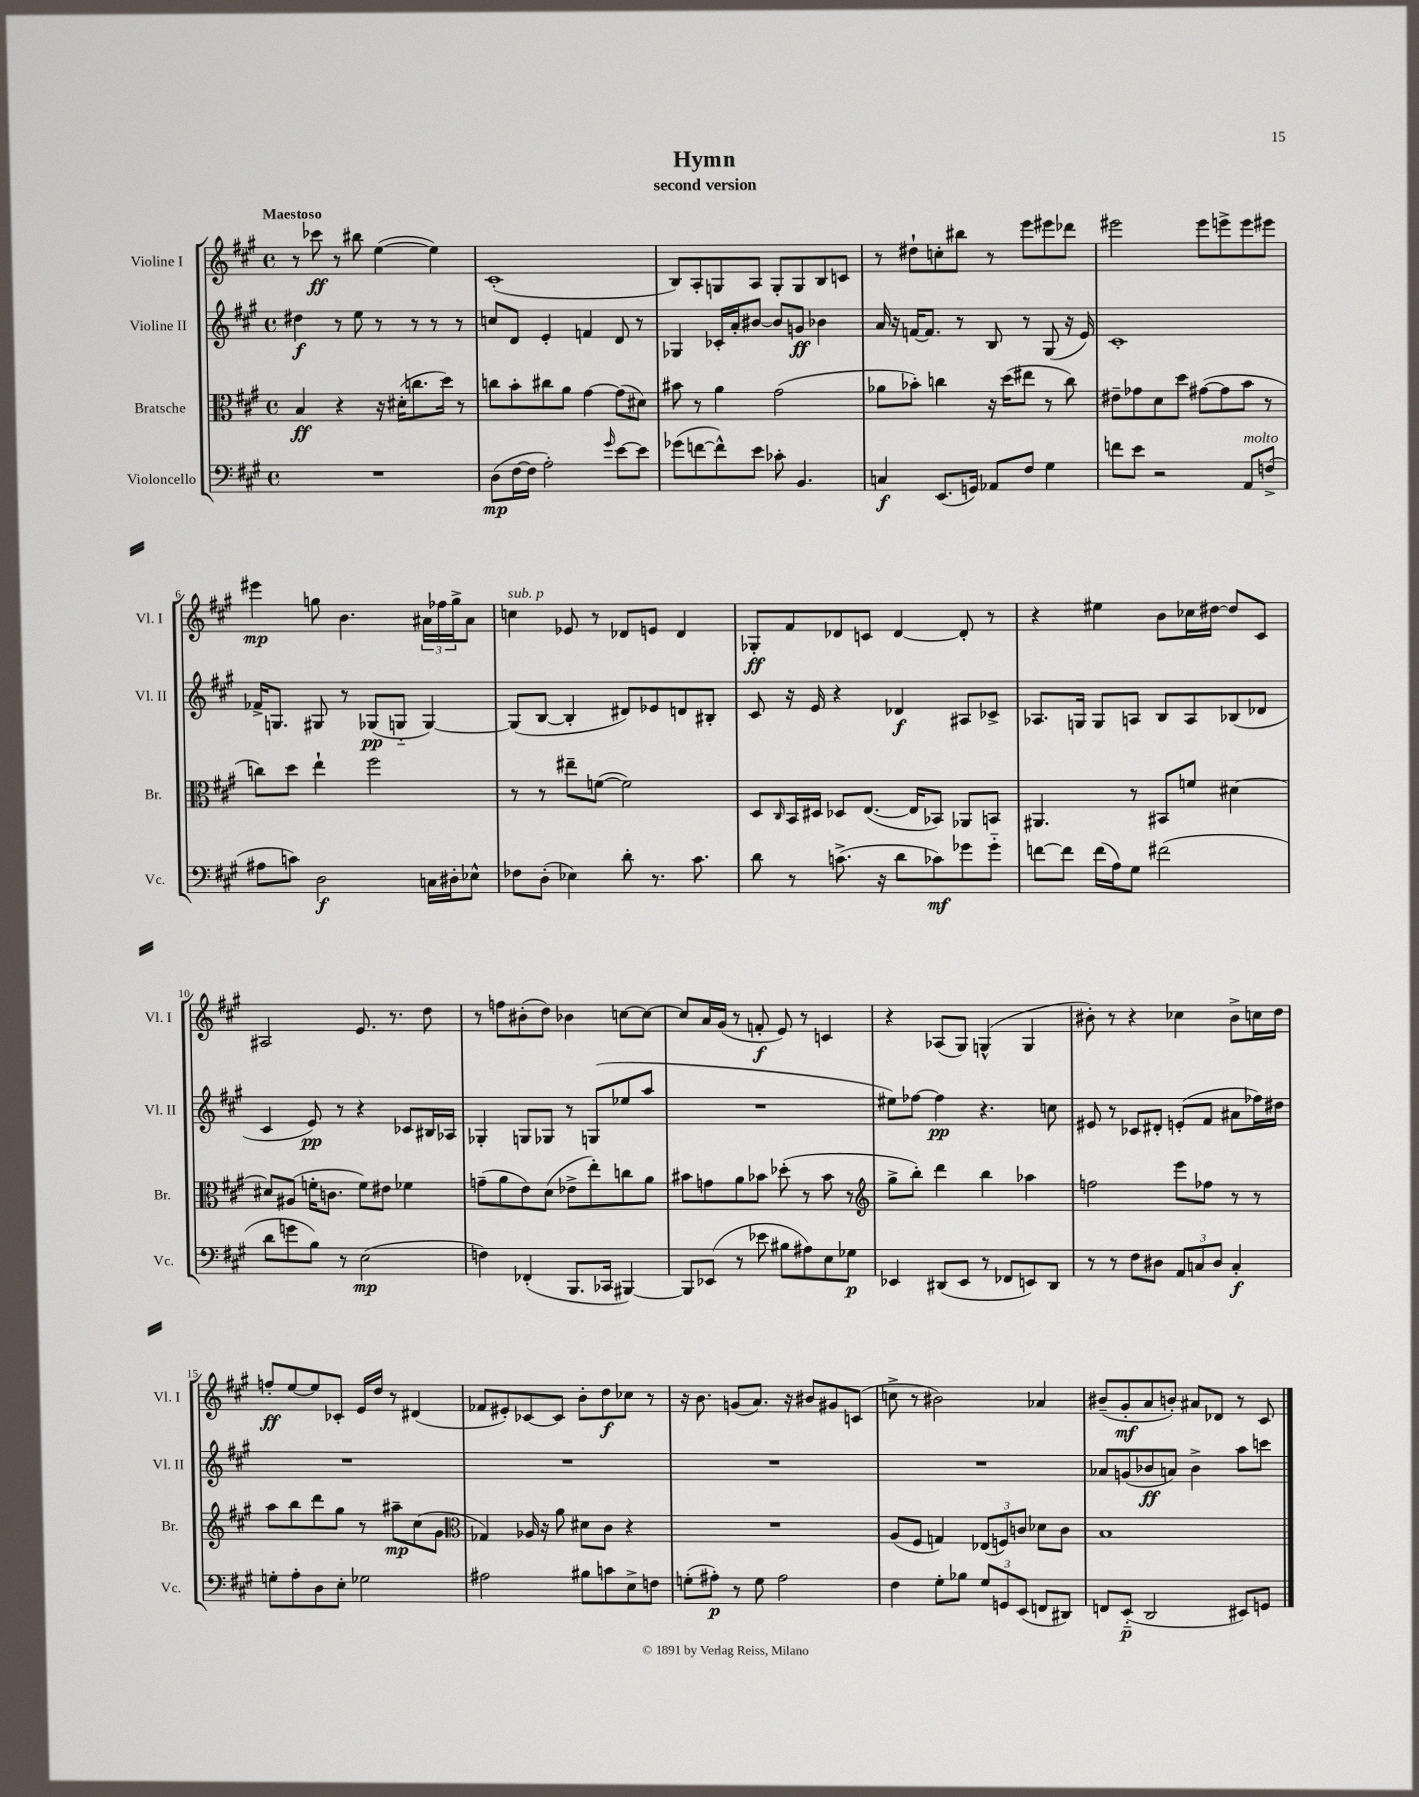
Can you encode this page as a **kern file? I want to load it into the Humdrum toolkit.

**kern	**dynam	**kern	**dynam	**kern	**dynam	**kern	**dynam
*part4	*part4	*part3	*part3	*part2	*part2	*part1	*part1
*staff4	*staff4	*staff3	*staff3	*staff2	*staff2	*staff1	*staff1
*I"Violoncello	*	*I"Bratsche	*	*I"Violine II	*	*I"Violine I	*
*I'Vc.	*	*I'Br.	*	*I'Vl. II	*	*I'Vl. I	*
*clefF4	*	*clefC3	*	*clefG2	*	*clefG2	*
*k[f#c#g#]	*	*k[f#c#g#]	*	*k[f#c#g#]	*	*k[f#c#g#]	*
*M4/4	*	*M4/4	*	*M4/4	*	*M4/4	*
*met(c)	*	*met(c)	*	*met(c)	*	*met(c)	*
=1	=1	=1	=1	=1	=1	=1	=1
!	!	!	!	!	!	!LO:TX:a:B:t=Maestoso	!
1r	.	4B/	ff	4dd#X\	f	8r	.
.	.	.	.	.	.	8ccc-X\	ff
.	.	4r	.	8r	.	8r	.
.	.	.	.	8ee\	.	8bb#X\	.
.	.	16r	.	8r	.	([4ee\	.
.	.	(16d#X'\KL	.	.	.	.	.
.	.	8.ccn\	.	8r	.	.	.
.	.	.	.	8r	.	4ee\])	.
.	.	16dd\Jk)	.	.	.	.	.
.	.	8r	.	8r	.	.	.
=2	=2	=2	=2	=2	=2	=2	=2
(8D\L	mp	8ccn\L	.	8ccn/L	.	(1c#'	.
[16F#\L	.	8b'\	.	8d/J	.	.	.
16F#\JJ]	.	.	.	.	.	.	.
2A'\)	.	8cc#X\	.	4e'/	.	.	.
.	.	8a\J	.	.	.	.	.
.	.	[4g#\	.	4fn/	.	.	.
16qqg#/	.	.	.	.	.	.	.
[8e\L	.	(8g#\L]	.	8d/	.	.	.
8e\J]	.	8d#X\J)	.	8r	.	.	.
=3	=3	=3	=3	=3	=3	=3	=3
(8g-X\L	.	8b#X\	.	4G-X/	.	8B/L)	.
[8fn\	.	8r	.	.	.	8A'/	.
8f^^\])	.	4a\	.	16c-X'/LL	.	8Gn/	.
.	.	.	.	16a'/J	.	.	.
8e\J	.	.	.	[8b#X/J	.	8A/J	.
8c-X'\	.	(2g#\	.	8b#/L]	.	8G'/L	.
4.BB/	.	.	.	8gn/J	ff	8G/	.
.	.	.	.	4b-X\	.	8B/	.
.	.	.	.	.	.	8cn/J	.
=4	=4	=4	=4	=4	=4	=4	=4
4Cn/	f	8a-X\L	.	16a/	.	8r	.
.	.	.	.	16r	.	.	.
.	.	8b-X'\J)	.	[16fn/KL	.	8dd#X`\L	.
.	.	.	.	8.f/J]	.	.	.
(8.EE/L	.	4ccn\	.	.	.	8ccn'\	.
.	.	.	.	8r	.	8bb#X\J	.
16GGn/Jk)	.	.	.	.	.	.	.
8AA-X/L	.	16r	.	8B/	.	8r	.
.	.	(16dd\KL	.	.	.	.	.
8F#/J	.	8ee#X\J	.	8r	.	8eee\L	.
4G#\	.	8r	.	(8G#/	.	8eee#X\	.
.	.	8cc\)	.	16r	.	8ddd-X\J	.
.	.	.	.	16e/)	.	.	.
=5	=5	=5	=5	=5	=5	=5	=5
8fn\L	.	8e#X~\L	.	1c#'	.	2eee#X\	.
8e\J	.	8g-X\	.	.	.	.	.
2r	.	8d\	.	.	.	.	.
.	.	8dd\J	.	.	.	.	.
.	.	([8g#X\L	.	.	.	8eee#\L	.
.	.	8g#\]	.	.	.	8eeen^\	.
!LO:TX:a:i:t=molto	!	!	!	!	!	!	!
8AA/L	.	8b\J	.	.	.	8eee\	.
(8Fn^/J	.	8r	.	.	.	8eee#X\J	.
!!LO:LB:g=z
=6	=6	=6	=6	=6	=6	=6	=6
8A#X\L	.	8ccn\L)	.	16f-X^/KL	.	4eee#X\	mp
.	.	.	.	8.Gn/J	.	.	.
8cn\J)	.	8dd\J	.	.	.	.	.
2D\	f	4ee`\	.	8G#X/	.	8ggn\	.
.	.	.	.	8r	.	4.b\	.
.	.	2ff#\	.	(8G-X/L	pp	.	.
.	.	.	.	8Gn/J	.	.	.
16Cn\LL	.	.	.	[4G/)	.	24a#X\LL	.
.	.	.	.	.	.	24ff-X\	.
16D#X'\J	.	.	.	.	.	.	.
.	.	.	.	.	.	24gg^\J	.
8E-X^^\J	.	.	.	.	.	8a#\J	.
=7	=7	=7	=7	=7	=7	=7	=7
!	!	!	!	!	!	!LO:TX:a:i:t=sub. p	!
8F-X\L	.	8r	.	(8G/L]	.	4ccn\	.
(8D'\J	.	8r	.	[8B/J	.	.	.
4E-X\)	.	8ee#X~\L	.	4B'/]	.	8e-X/	.
.	.	([8fn\J	.	.	.	8r	.
8d'\	.	2f\])	.	8d#X/L)	.	8d-X/L	.
8.r	.	.	.	8e-X/	.	8en/J	.
.	.	.	.	8dn/	.	4d-/	.
8.c#\	.	.	.	.	.	.	.
.	.	.	.	8B#X'/J	.	.	.
=8	=8	=8	=8	=8	=8	=8	=8
8d\	.	8D/L	.	8c#/	.	8G-X'/L	ff
.	.	16qqC#/	.	.	.	.	.
8r	.	16BB/L	.	16r	.	8f#/	.
.	.	16D#X/JJ	.	16e/	.	.	.
(8.cn^\	.	8D-X/L	.	4r	.	8d-X/	.
.	.	([8.E/J	.	.	.	8cn/J	.
16r	.	.	.	.	.	.	.
8d\L	.	.	.	4d-X/	f	[4d-/	.
.	.	16E/KL]	.	.	.	.	.
8c-X\)	mf	8BB-X/J)	.	.	.	.	.
8g-X\	.	8AA-X/L	.	8A#X/L	.	8d-'/]	.
8g-\J	.	8BBn/J	.	8c-X^/J	.	8r	.
=9	=9	=9	=9	=9	=9	=9	=9
[8fn\L	.	4.AA#X/	.	8.A-X/L	.	4r	.
8f\J]	.	.	.	.	.	.	.
.	.	.	.	16Gn/Jk	.	.	.
(16f\LL	.	.	.	8G/L	.	4ee#X\	.
16A\J)	.	.	.	.	.	.	.
8G#\J	.	8r	.	8An/J	.	.	.
(2f#X\	.	8BB#X/L	.	8B/L	.	8b\L	.
.	.	8fn/J	.	8A/	.	16cc-X\L	.
.	.	.	.	.	.	[16dd#X\JJ	.
.	.	[4d#X\	.	(8B-X/	.	8dd#/L]	.
.	.	.	.	8d-X/J	.	8c#/J	.
!!LO:LB:g=z
=10	=10	=10	=10	=10	=10	=10	=10
8d\L	.	8d#X/L]	.	4c#/	.	2A#X/	.
8gn\	.	(8A#X/J	.	.	.	.	.
8B\J)	.	16fn'\KL	.	8e/)	pp	.	.
.	.	8.cn\J	.	.	.	.	.
8r	.	.	.	8r	.	.	.
(2E\	mp	8f\L)	.	4r	.	8.e/	.
.	.	8e#X\J	.	.	.	.	.
.	.	.	.	.	.	8.r	.
.	.	4f-X\	.	8c-X/L	.	.	.
.	.	.	.	16B#X/L	.	8dd\	.
.	.	.	.	16A-X/JJ	.	.	.
=11	=11	=11	=11	=11	=11	=11	=11
4Fn\)	.	(8gn~\L	.	4G-X'/	.	8r	.
.	.	8a\	.	.	.	8ffn\L	.
(4FF-X'/	.	8e\)	.	8Gn/L	.	(8b#X'\	.
.	.	(8d\J	.	8G-X/J	.	8dd\J)	.
8.BBB/L	.	8e-X^\L	.	8r	.	4b-X\	.
.	.	8ee'\)	.	(8Gn/L	.	.	.
16CC-X/Jk	.	.	.	.	.	.	.
[4BBB#X/)	.	8ccn\	.	8ee-X/	.	[8ccn\L	.
.	.	8a\J	.	8aa/J	.	8cc\J_	.
=12	=12	=12	=12	=12	=12	=12	=12
8BBB#/L]	.	8b#X\L	.	1r	.	8cc/L]	.
(8EE-X/J	.	8gn\	.	.	.	16a/L	.
.	.	.	.	.	.	(16g#/JJ	.
8r	.	8a\	.	.	.	8r	.
8e-X\	.	8b-X\J	.	.	.	8fn'/	f
8B#X\L	.	(8dd-X'\	.	.	.	8e/)	.
8A#X\)	.	8r	.	.	.	8r	.
8E\	.	8b-\	.	.	.	4cn/	.
8G-X\J	p	8r	.	.	.	.	.
=13	=13	=13	=13	=13	=13	=13	=13
*	*	*clefG2	*	*	*	*	*
4EE-X/	.	8gg#^\L	.	8ee#X\L)	.	4r	.
.	.	8bb'\J)	.	[8ff-X\J	.	.	.
(8DD#X/L	.	4ddd\	.	4ff-\]	pp	(8A-X/L	.
8EE-/J	.	.	.	.	.	8G#/J)	.
8r	.	4bb\	.	4.r	.	(4Gn^^/	.
8FF-X/L	.	.	.	.	.	.	.
8EEn/)	.	4aa-X\	.	.	.	4G/	.
8DD#/J	.	.	.	8ccn\	.	.	.
=14	=14	=14	=14	=14	=14	=14	=14
8r	.	2ffn\	.	8e#X/	.	8b#X'\)	.
8r	.	.	.	8r	.	8r	.
8F#\L	.	.	.	8c-X/L	.	4r	.
8D#X\J	.	.	.	8d#X'/J	.	.	.
12AA/L	.	8eee\L	.	(8en'/L	.	4cc-X\	.
12Cn/	.	.	.	.	.	.	.
.	.	8ff-X\J	.	8f#/J	.	.	.
12D#/J	.	.	.	.	.	.	.
4C'/	f	8r	.	8a#X\L	.	8b#^\L	.
.	.	8r	.	16ff-X\L)	.	16ccn\L	.
.	.	.	.	16dd#X\JJ	.	16dd\JJ	.
!!LO:LB:g=z
=15	=15	=15	=15	=15	=15	=15	=15
8Gn'\L	.	8aa\L	.	1r	.	8ffn'/L	ff
8A'\	.	8bb\	.	.	.	[8ee/	.
8D\	.	8ddd\	.	.	.	8ee/]	.
8E'\J	.	8gg#\J	.	.	.	8c-X'/J	.
2G-X\	.	8r	.	.	.	16e/LL	.
.	.	.	.	.	.	16dd/JJ	.
.	.	8aa#X~\L	mp	.	.	8r	.
.	.	(8cc#\	.	.	.	(4d#X/	.
.	.	8g#\J	.	.	.	.	.
=16	=16	=16	=16	=16	=16	=16	=16
*	*	*clefC3	*	*	*	*	*
2A#X\	.	4G-X/)	.	1r	.	8f-X/L	.
.	.	.	.	.	.	8e#X'/)	.
.	.	16A-X/	.	.	.	[8c-X/	.
.	.	16r	.	.	.	.	.
.	.	8a\	.	.	.	8c-/J]	.
8B#X\L	.	8d#X\L	.	.	.	8b'\L	.
8cn\	.	8c#\J	.	.	.	8dd\	f
8E^\	.	4r	.	.	.	8cc-X\J	.
8Fn\J	.	.	.	.	.	8r	.
=17	=17	=17	=17	=17	=17	=17	=17
(8Gn'\L	.	1r	.	1r	.	16r	.
.	.	.	.	.	.	8.b\	.
8A#X'\J)	p	.	.	.	.	.	.
8r	.	.	.	.	.	(8gn/L	.
8G\	.	.	.	.	.	8.a/J)	.
2A#\	.	.	.	.	.	.	.
.	.	.	.	.	.	16r	.
.	.	.	.	.	.	8b#X/L	.
.	.	.	.	.	.	8g#X/	.
.	.	.	.	.	.	(8cn/J	.
=18	=18	=18	=18	=18	=18	=18	=18
4F#\	.	(8A/L	.	1r	.	8ccn^\	.
.	.	8F#/J	.	.	.	8r	.
8G#'\L	.	4Gn/)	.	.	.	2b#X\)	.
8B-X\J	.	.	.	.	.	.	.
12G#/L	.	(12E-X/L	.	.	.	.	.
12GGn/	.	12Fn/)	.	.	.	.	.
(12EE/J	.	12cn/J	.	.	.	.	.
8FFn/L	.	8d-X\L	.	.	.	4a-X/	.
8DD#X/J)	.	8c\J	.	.	.	.	.
=19	=19	=19	=19	=19	=19	=19	=19
8FFn/L	.	1B	.	8a-X/L	.	(8b#X~/L	.
(8EE/J	p	.	.	(8gn/	.	8g#'/	mf
2DD/	.	.	.	8b-X/	ff	8a/	.
.	.	.	.	8an/J)	.	8bn'/J)	.
.	.	.	.	4b-^\	.	8a#X/L	.
.	.	.	.	.	.	8d-X/J	.
8EE#X/L)	.	.	.	8aa\L	.	8r	.
8GGn/J	.	.	.	8cccn\J	.	8c#/	.
==	==	==	==	==	==	==	==
*-	*-	*-	*-	*-	*-	*-	*-
